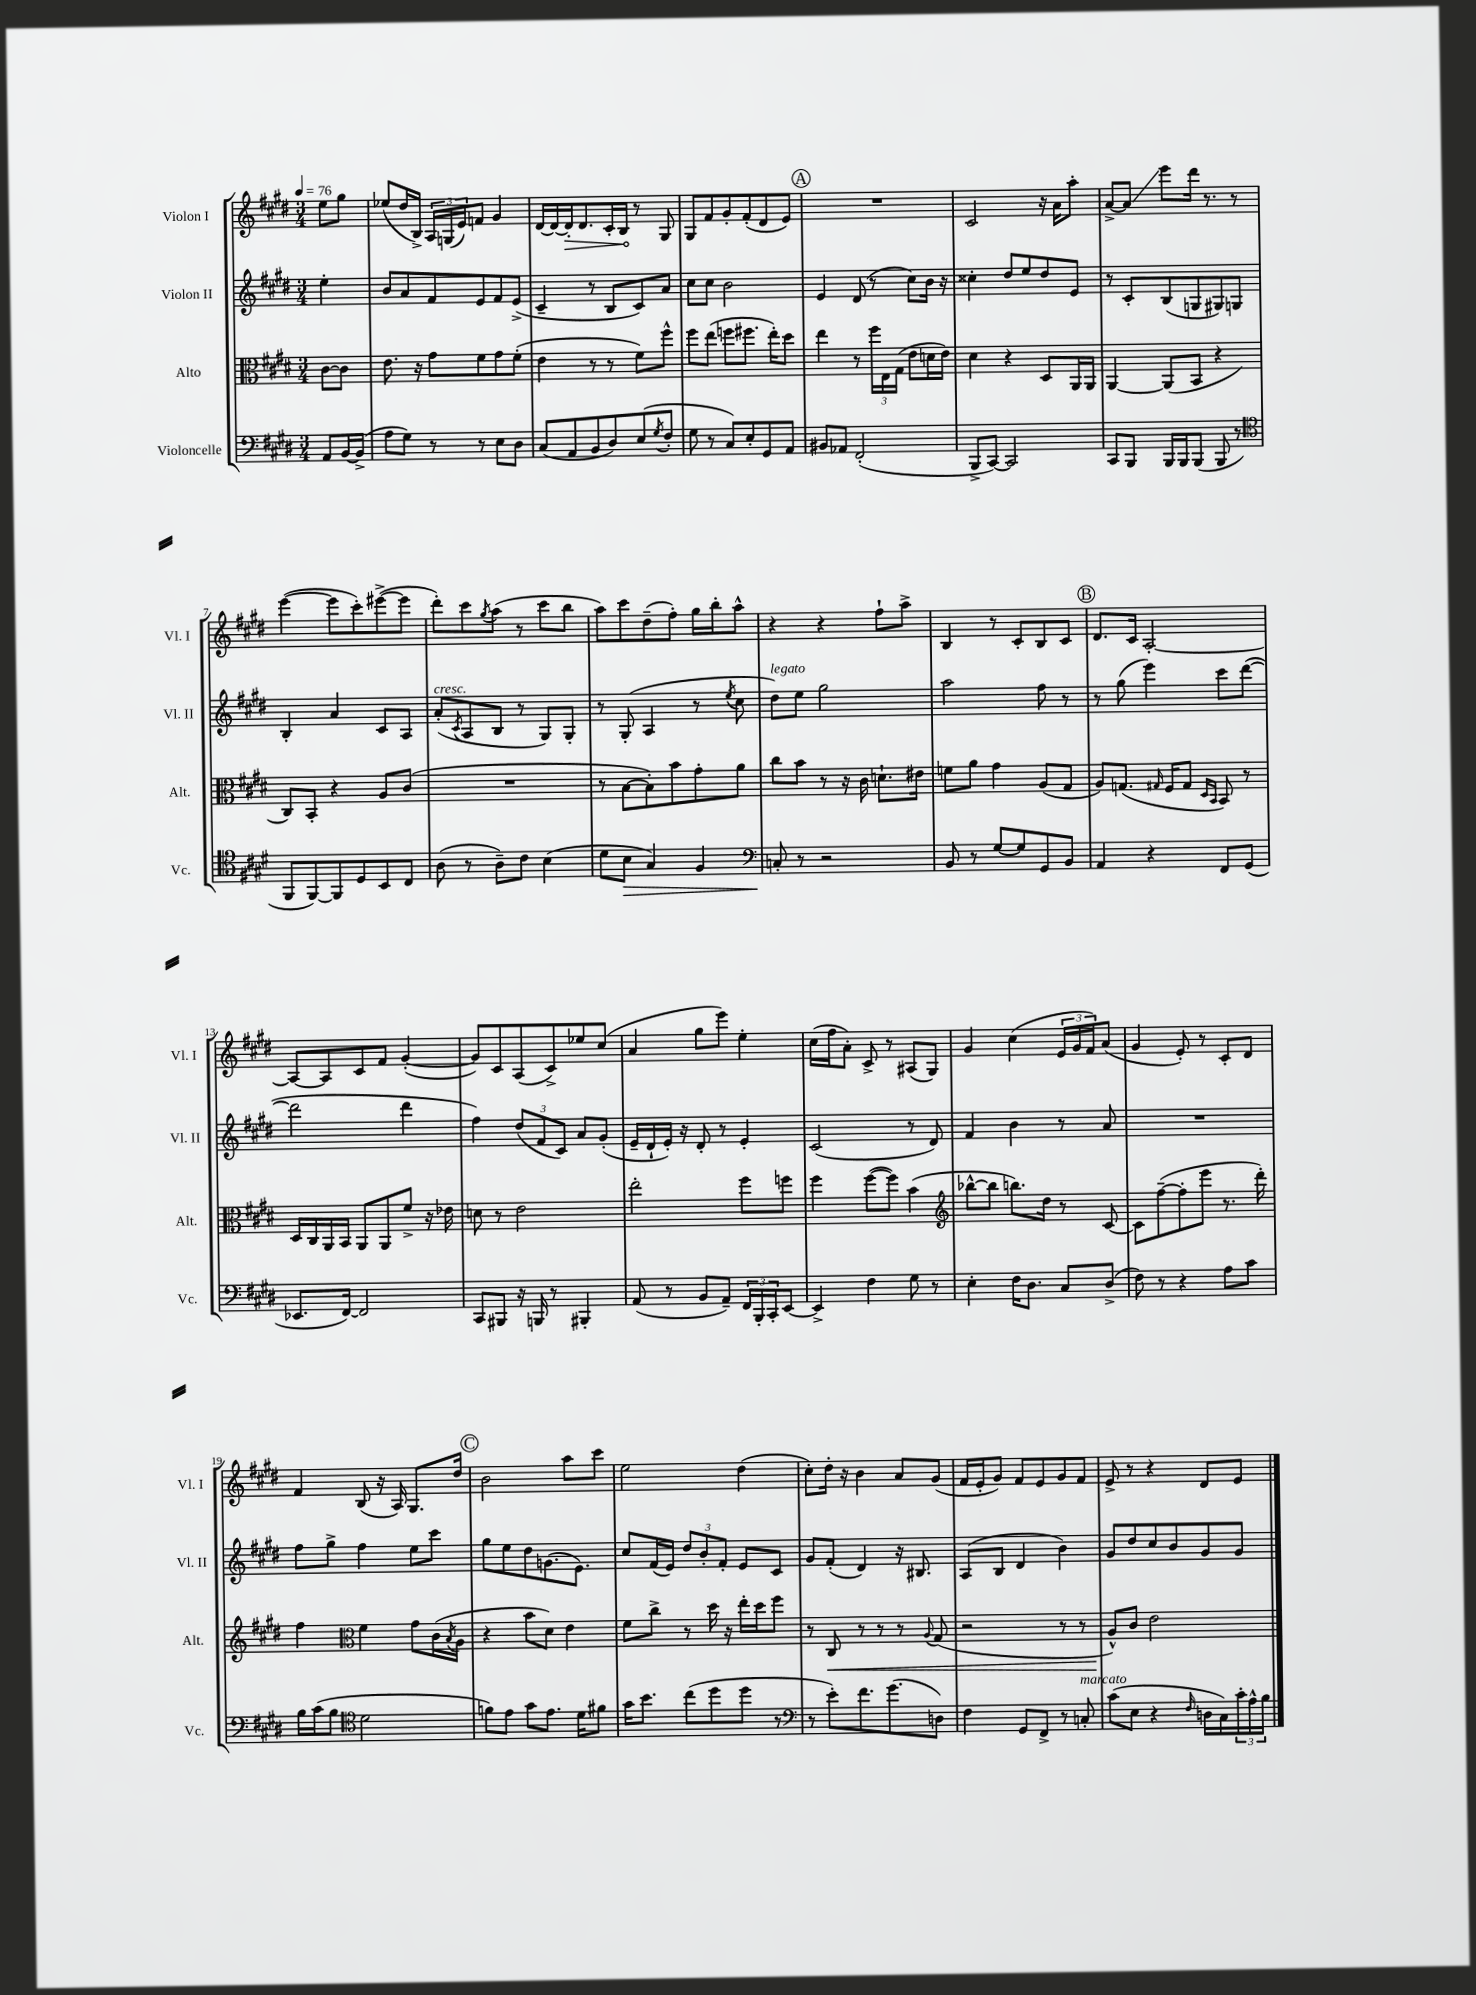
<<
\new StaffGroup <<
\new Staff = "s0" \with { instrumentName = "Violon I" shortInstrumentName = "Vl. I" } {
    \clef treble \key e \major \numericTimeSignature \time 3/4 \partial 4 \tempo 4 = 76
    e''8 gis''8 |
    ees''8( dis''16 b16->) \tuplet 3/2 { a16 g16( e'16) } f'8 gis'4 |
    dis'16~ dis'16~ \once \override Hairpin.circled-tip = ##t dis'16-.\> dis'8. cis'16-. b16\! r8 gis8 |
    gis8 fis'8 gis'8-. fis'8-.( dis'8 e'8) |
    \mark \markup { \circle "A" } R2. |
    cis'2 r16 a'16 a''8-. |
    a'8~-> a'8\glissando e'''8 dis'''16 r8. r8 |
    e'''4~( e'''8 cis'''8-.) eis'''8~->( eis'''8 |
    dis'''8-.) cis'''8 \acciaccatura { gis''8 } a''8( r8 cis'''8 b''8 |
    a''8) cis'''8 dis''8--( fis''8-.) gis''16 b''16-. a''8-^ |
    r4 r4 fis''8-! a''8-> |
    b4 r8 cis'8-. b8 cis'8 |
    \mark \markup { \circle "B" } dis'8. cis'16 a2~-. |
    a8~ a8 cis'8 fis'8 gis'4~-.( |
    gis'8) cis'8 a8( cis'8->) ees''8 cis''8( |
    a'4 gis''8 e'''8) e''4-. |
    cis''16( fis''16 a'8-.) cis'8-> r8 ais8( gis8) |
    gis'4 cis''4( \tuplet 3/2 { e'16 gis'16 fis'16) } a'8( |
    gis'4 e'8-.) r8 cis'8-. dis'8 |
    fis'4 b8( r16 a16) gis8. dis''16 |
    \mark \markup { \circle "C" } b'2 a''8 cis'''8 |
    e''2 dis''4( |
    cis''8-.) dis''16-. r16 b'4 a'8 gis'8( |
    fis'16 e'16-. gis'8) fis'8 e'8 gis'8 fis'8 |
    e'8-> r8 r4 dis'8 e'8 \bar "|." |
}
\new Staff = "s1" \with { instrumentName = "Violon II" shortInstrumentName = "Vl. II" } {
    \clef treble \key e \major \numericTimeSignature \time 3/4 \partial 4
    e''4-. |
    b'8 a'8 fis'8 e'8 fis'8 e'8->( |
    cis'4-- r8 b8 cis'8) a'8 |
    cis''8 cis''8 b'2 |
    \mark \markup { \circle "A" } e'4 dis'8( r8 cis''8) b'16 r16 |
    cisis''4-. dis''8 e''8 dis''8 e'8 |
    r8 cis'8-. b8( g8 gis8) g8 |
    b4-. a'4 cis'8 a8 |
    a'8-.^\markup { \italic "cresc." }( \acciaccatura { cis'8 } a8 b8 r8 gis8) gis8-. |
    r8 gis8-.( a4 r8 \acciaccatura { e''8 } cis''8 |
    dis''8^\markup { \italic "legato" }) e''8 gis''2 |
    a''2 fis''8 r8 |
    \mark \markup { \circle "B" } r8 gis''8( e'''4) cis'''8 dis'''8~( |
    dis'''2 dis'''4 |
    fis''4) \tuplet 3/2 { dis''8( fis'8 cis'8) } a'8 gis'8-.( |
    e'16-- dis'16-! e'16-.) r16 dis'8-. r8 e'4-. |
    cis'2( r8 dis'8) |
    fis'4 b'4 r8 a'8 |
    R2. |
    fis''8 gis''8-> fis''4 e''8 cis'''8 |
    \mark \markup { \circle "C" } gis''8 e''8 dis''8 g'8.( e'8.) |
    cis''8 fis'16( e'16) \tuplet 3/2 { dis''8 b'8-. fis'8-. } e'8 cis'8 |
    gis'8 fis'8-.( dis'4) r16 bis8. |
    a8( b8 dis'4 b'4) |
    gis'8 dis''8 cis''8 b'8 gis'8 gis'8 \bar "|." |
}
\new Staff = "s2" \with { instrumentName = "Alto" shortInstrumentName = "Alt." } {
    \clef alto \key e \major \numericTimeSignature \time 3/4 \partial 4
    cis'8~ cis'8 |
    e'8. r16 gis'8 fis'8 gis'8 fis'8-.( |
    e'4 r8 r8 fis'8) fis''8-^ |
    fis''8 e''8( f''8 fis''8. e''16-.) dis''8 |
    \mark \markup { \circle "A" } e''4 r8 \tuplet 3/2 { fis''16 e16 gis16( } e'8 d'16 e'16) |
    dis'4 r4 dis8 a,16 a,16 |
    a,4~ a,8( b,8 r4 |
    cis8) b,8-. r4 a8 cis'8( |
    R2. |
    r8 b8~ b8-.) b'8 gis'8-. a'8 |
    cis''8 b'8 r8 r16 cis'16 d'8.-! eis'16 |
    f'8 a'8 gis'4 a8( gis8 |
    \mark \markup { \circle "B" } a8) g8.( \grace { gis16 } fis16 gis8 \grace { dis16 b,16 } b,8) r8 |
    dis16 cis16 a,16 b,16 a,8 a,8 fis'8-> r16 ees'16 |
    d'8 r8 e'2 |
    e''2-. fis''8 f''8 |
    fis''4 fis''8~( fis''8) b'4( |
    \clef treble bes''8~-^ bes''8 b''8.) dis''16 r8 cis'8~ |
    cis'8 fis''8~--( fis''8-. e'''8 r8. dis'''16-.) |
    fis''4 \clef alto fis'4 gis'8 cis'16( \acciaccatura { b8 } a16 |
    \mark \markup { \circle "C" } r4 b'8 dis'8) e'4 |
    fis'8 cis''8-> r8 dis''16 r16 e''16-. dis''16 fis''8 |
    r8 cis8\< r8 r8 r8 \appoggiatura { a8 } gis8( |
    r2 r8 r8 |
    a8-^\!) cis'8 e'2 \bar "|." |
}
\new Staff = "s3" \with { instrumentName = "Violoncelle" shortInstrumentName = "Vc." } {
    \clef bass \key e \major \numericTimeSignature \time 3/4 \partial 4
    a,8 b,16~ b,16->( |
    a8 gis8) r8 r8 e8 dis8 |
    cis8( a,8 b,8 dis8) e8( \acciaccatura { gis8 } fis8-. |
    gis8 r8 cis8) e8-. gis,8 a,8 |
    \mark \markup { \circle "A" } bis,8 aes,8 fis,2-.( |
    b,,8-> cis,8~) cis,2 |
    cis,8 b,,8 b,,16 b,,16 b,,8( b,,8 r8 |
    \clef tenor fis,8 fis,8~) fis,8 dis8 b,8 cis8 |
    a8( r8 a8--) cis'8 b4( |
    dis'8 b8\> gis4) fis4 |
    \clef bass c8-.\! r8 r2 |
    b,8 r8 gis8~ gis8 gis,8 b,8 |
    \mark \markup { \circle "B" } a,4 r4 fis,8 gis,8( |
    ees,8. fis,16~) fis,2 |
    cis,8 bis,,8 r16 b,,16 r8 bis,,4-. |
    a,8( r8 b,8 a,8--) \tuplet 3/2 { fis,16 b,,16-. cis,16-. } e,8~ |
    e,4-> fis4 gis8 r8 |
    e4-. fis16 dis8. cis8 dis8->( |
    fis8) r8 r4 a8 cis'8 |
    b16 cis'16( b8 \clef tenor dis'2 |
    \mark \markup { \circle "C" } f'8) e'8 gis'8 e'8. dis'16 fis'8 |
    gis'16 b'8. cis''8( dis''8 dis''8 r8 |
    \clef bass r8 e'8-.) fis'8. gis'8.( d8) |
    fis4 gis,8 fis,8-> r8 c8-.^\markup { \italic "marcato" } |
    cis'8( e8 r4 \grace { fis16 } d16 cis16) \tuplet 3/2 { cis'16-. a16-^ b16 } \bar "|." |
}
>>
>>
